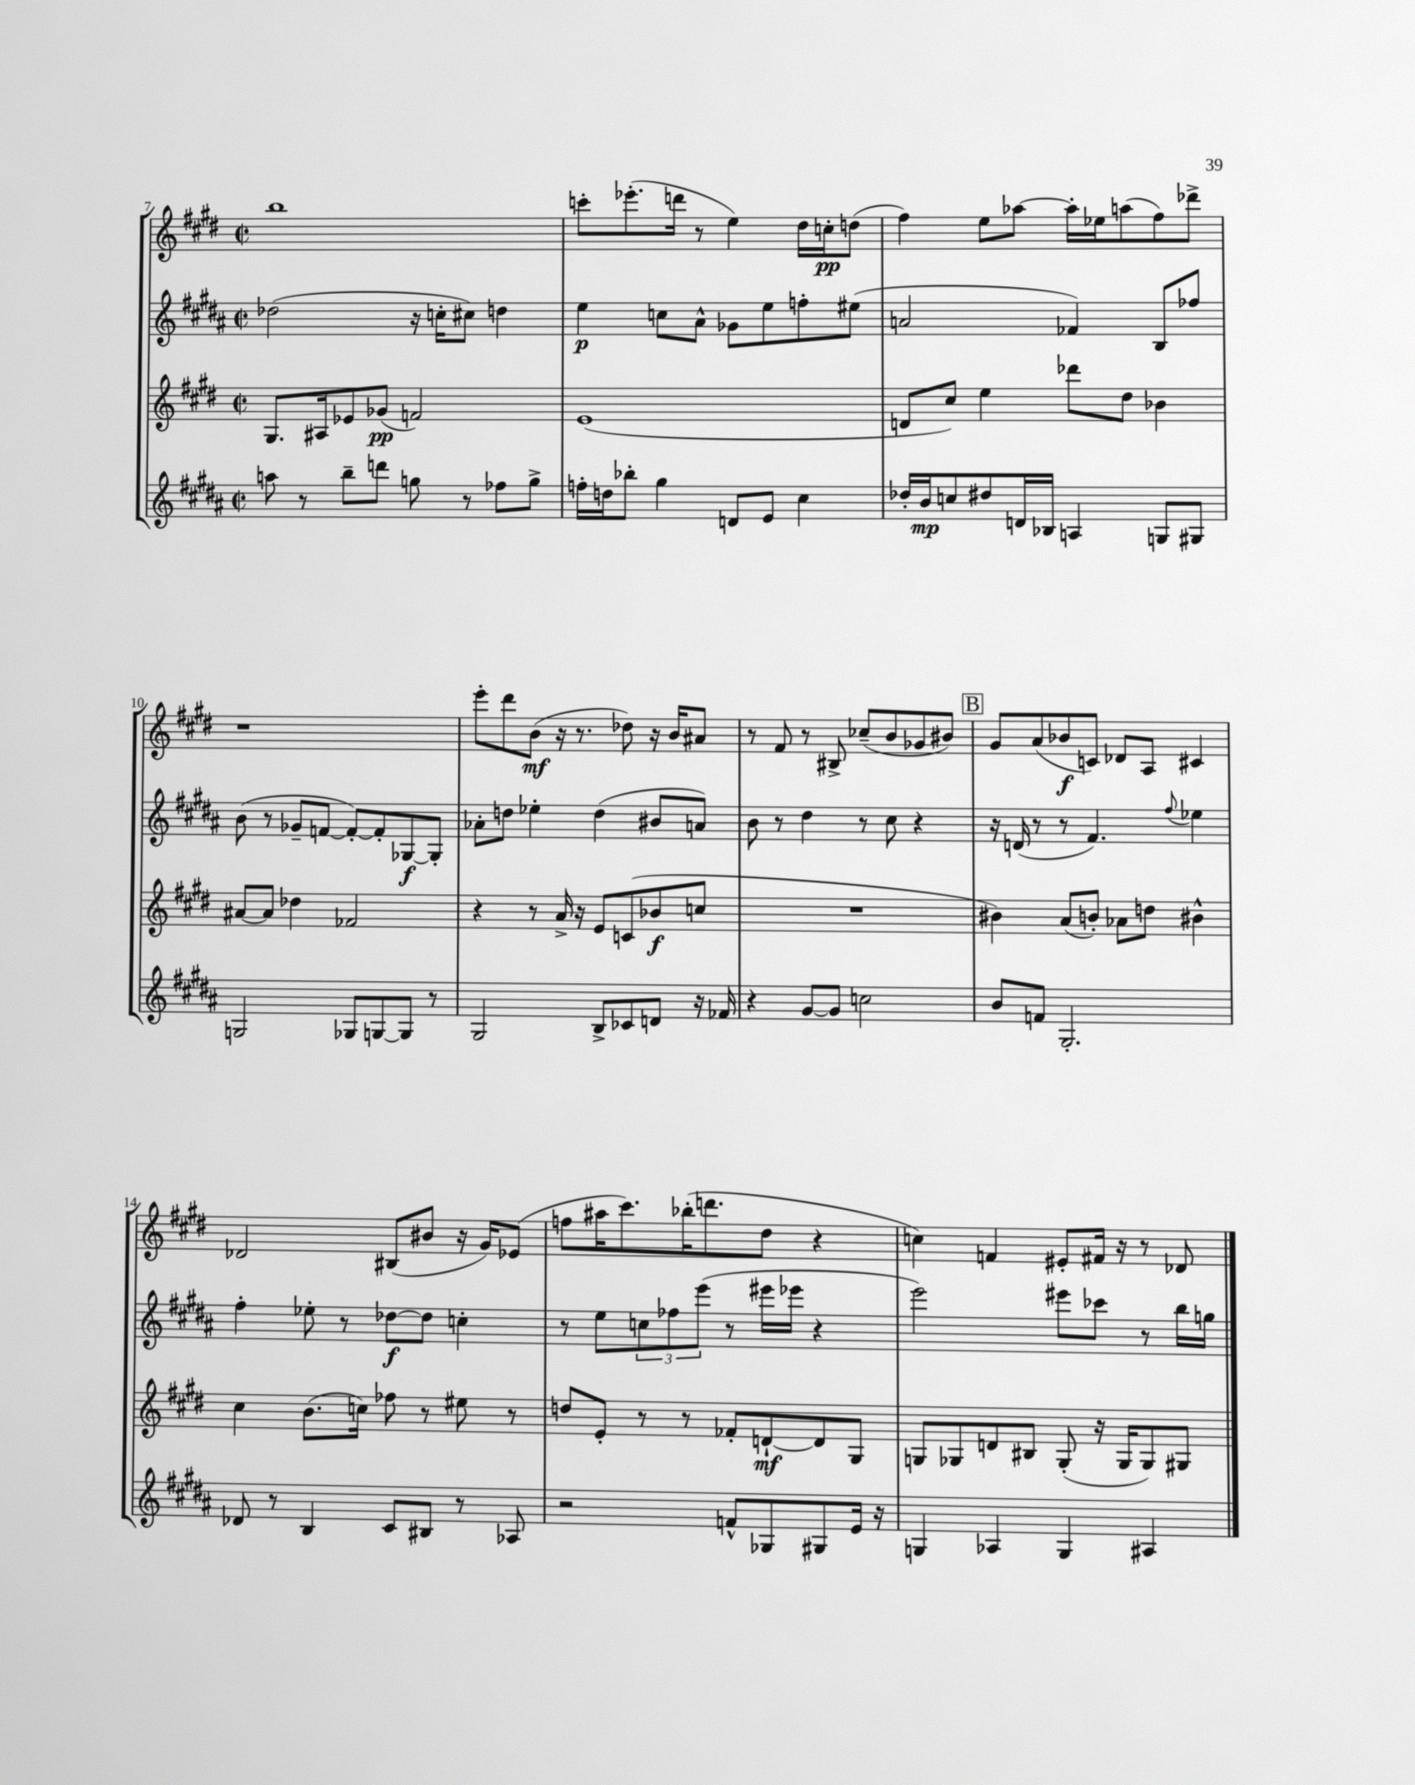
<<
\new StaffGroup <<
\new Staff = "s0" {
    \clef treble \key e \major \defaultTimeSignature \time 2/2
    b''1 |
    c'''8-. ees'''8.-.( d'''16 r8 e''4) dis''16 c''16-.\pp d''8( |
    fis''4) e''8 aes''8~ aes''16-. ees''16 a''8( fis''8) des'''8-> |
    r1 |
    e'''8-. dis'''8 b'8\mf( r16 r8. des''8) r16 b'16 ais'8 |
    r8 fis'8 r8 bis8-> ces''8--( b'8 ges'8 bis'8) |
    \mark \markup { \box "B" } gis'8 a'8( bes'8\f c'8) des'8 a8 cis'4 |
    des'2 bis8( bis'8 r16 gis'16) ees'8( |
    f''8 ais''16 cis'''8.) bes''16-.( d'''8. dis''8 r4 |
    c''4) f'4 eis'8-. fis'16 r16 r8 des'8 \bar "|." |
}
\new Staff = "s1" {
    \clef treble \key b \major \defaultTimeSignature \time 2/2
    des''2( r16 c''16-. cis''8) d''4 |
    e''4\p c''8 ais'8-^ ges'8 e''8 f''8-. eis''8( |
    a'2 fes'4) b8 fes''8 |
    b'8( r8 ges'8-- f'8~ f'8~-.) f'8-. ges8~\f ges8-. |
    aes'8-. d''8 ees''4-. d''4( bis'8 a'8) |
    b'8 r8 dis''4 r8 cis''8 r4 |
    \mark \markup { \box "B" } r16 d'16( r8 r8 fis'4.) \appoggiatura { fis''8 } ees''4 |
    fis''4-. ees''8-. r8 des''8~\f des''8 c''4-. |
    r8 e''8 \tuplet 3/2 { c''8 fes''8 e'''8( } r8 eis'''16 ees'''16 r4 |
    e'''2) eis'''8 ces'''8 r8 b''16 g''16 \bar "|." |
}
\new Staff = "s2" {
    \clef treble \key e \major \defaultTimeSignature \time 2/2
    gis8. ais16 ees'8 ges'8\pp( f'2) |
    e'1( |
    d'8 cis''8) e''4 des'''8 dis''8 bes'4 |
    ais'8~ ais'8 des''4 fes'2 |
    r4 r8 a'16-> r16 e'8 c'8( bes'8\f c''8 |
    R1 |
    \mark \markup { \box "B" } bis'4) a'8( b'8-.) aes'8 d''8 bis'4-^ |
    cis''4 b'8.( c''16) fes''8 r8 eis''8 r8 |
    d''8 e'8-. r8 r8 fes'8-. d'8~-!\mf d'8 gis8 |
    g8 ges8 d'8 bis8 ges8-.( r16 ges16 ges8) gis8 \bar "|." |
}
\new Staff = "s3" {
    \clef treble \key b \major \defaultTimeSignature \time 2/2
    a''8 r8 b''8-- d'''8 g''8 r8 fes''8 g''8-> |
    f''16-. d''16 bes''8-. gis''4 d'8 e'8 cis''4 |
    des''16-. b'16\mp c''8 dis''8 d'16 bes16 a4 g8 gis8 |
    g2 ges8 g8~ g8 r8 |
    gis2 b8-> ces'8 d'8 r16 fes'16 |
    r4 gis'8~ gis'8 c''2 |
    \mark \markup { \box "B" } b'8 f'8 gis2.-. |
    des'8 r8 b4 cis'8 bis8 r8 aes8 |
    r2 f'8-^ ges8 gis8 e'16 r16 |
    g4 aes4 g4 ais4 \bar "|." |
}
>>
>>
\layout { \context { \Score currentBarNumber = #7 } }
